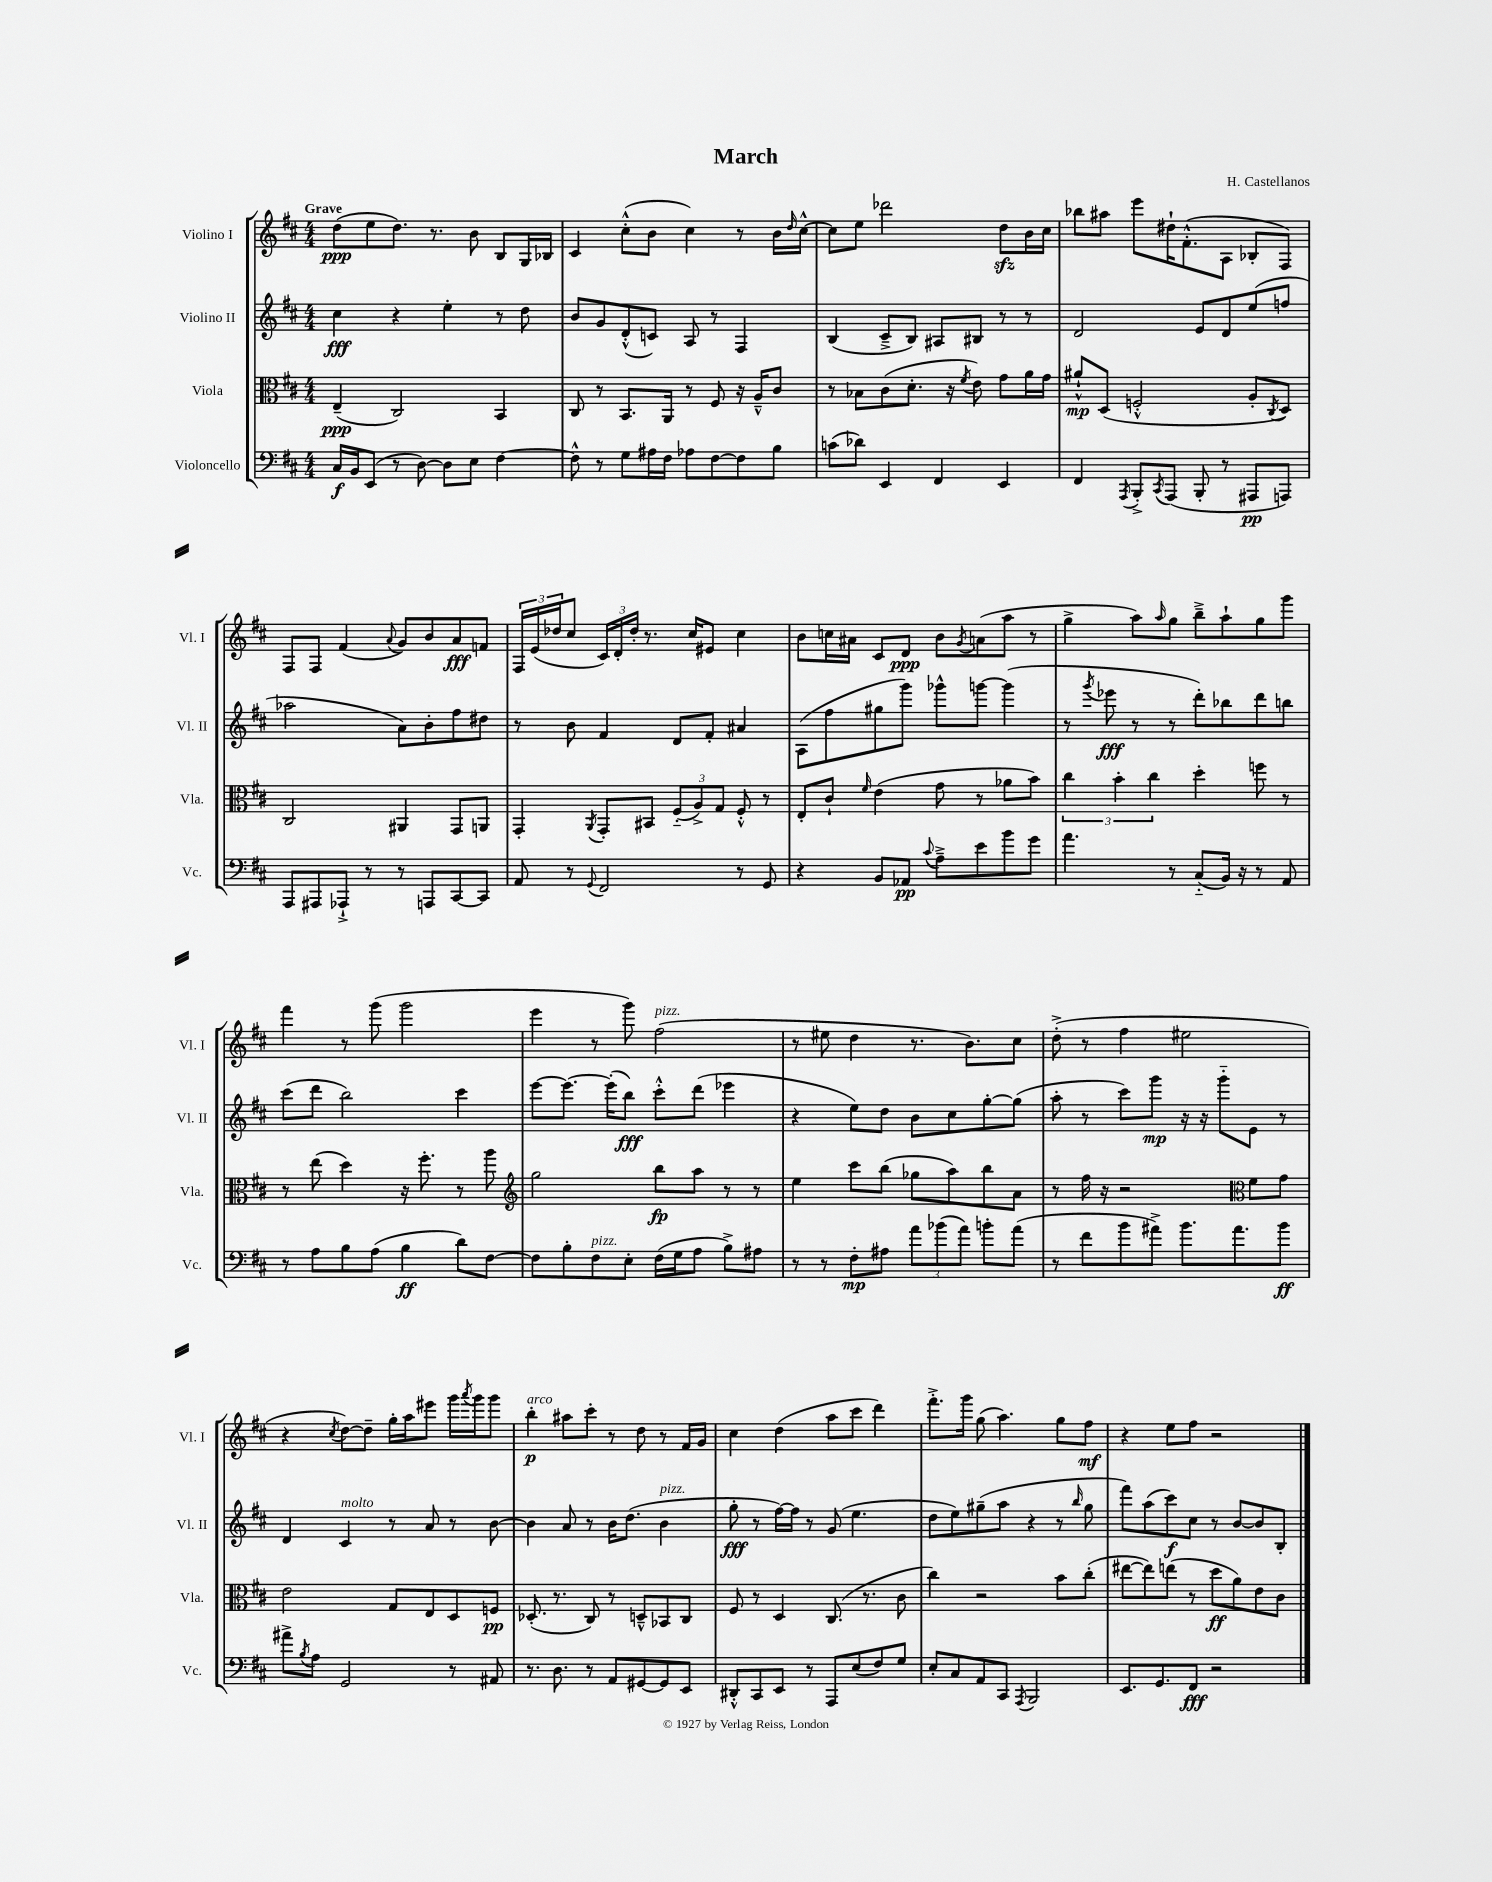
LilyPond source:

\header { title = "March" composer = "H. Castellanos" }
<<
\new StaffGroup <<
\new Staff = "s0" \with { instrumentName = "Violino I" shortInstrumentName = "Vl. I" } {
    \clef treble \key d \major \numericTimeSignature \time 4/4 \tempo "Grave"
    d''8\ppp( e''8 d''8.) r8. b'8 b8 g16 bes16 |
    cis'4 cis''8-.-^( b'8 cis''4) r8 b'16 \grace { d''16 } cis''16~-^ |
    cis''8 e''8 des'''2 d''8\sfz b'16 cis''16 |
    bes''8 ais''8 e'''8 dis''16-! fis'8.-.-^( a8 bes8-. fis8) |
    fis8 fis8 fis'4( \appoggiatura { a'8 } g'8) b'8 a'8\fff f'8 |
    \tuplet 3/2 { fis16 e'16( des''16 } cis''8 \tuplet 3/2 { cis'16) d'16-. des''16-. } r8. cis''16 eis'8 cis''4 |
    b'8 c''16 ais'16 cis'8 d'8\ppp b'8 \acciaccatura { g'8 } a'8( a''8 r8 |
    g''4-> a''8) \grace { a''16 } g''8 b''8---> a''8-! g''8 g'''8 |
    fis'''4 r8 g'''8( g'''2 |
    e'''4 r8 g'''8) fis''2^\markup { \italic "pizz." }( |
    r8 eis''8 d''4 r8. b'8.) cis''8 |
    d''8-.->( r8 fis''4 eis''2 |
    r4 \acciaccatura { cis''8 } d''8~) d''8-- g''16-. a''16 eis'''8 g'''16 \acciaccatura { a'''8 } g'''16 g'''8 |
    b''4-.\p^\markup { \italic "arco" } ais''8 cis'''8-. r8 d''8 r8 fis'16 g'16 |
    cis''4 d''4( a''8 cis'''8 d'''4) |
    fis'''8.-.-> g'''16 g''8( a''4.) g''8 fis''8\mf |
    r4 e''8 fis''8 r2 \bar "|." |
}
\new Staff = "s1" \with { instrumentName = "Violino II" shortInstrumentName = "Vl. II" } {
    \clef treble \key d \major \numericTimeSignature \time 4/4
    cis''4\fff r4 e''4-. r8 d''8 |
    b'8 g'8 d'8-.-^( c'8) a8 r8 fis4 |
    b4( cis'8---> b8) ais8 bis8 r8 r8 |
    d'2 e'8 d'8 e''8( f''8 |
    aes''2 a'8) b'8-. fis''8 dis''8 |
    r8 b'8 fis'4 d'8 fis'8-. ais'4 |
    a8( fis''8 gis''8 g'''8) ges'''8-^ g'''8~ g'''4( |
    r8 \acciaccatura { g'''8 } ees'''8\fff r8 r8 d'''8-.) bes''8 d'''8 b''8 |
    cis'''8( d'''8 b''2) cis'''4 |
    e'''8~ e'''8.~ e'''16-.( b''8\fff) cis'''8-.-^ d'''8( ees'''4 |
    r4 e''8) d''8 b'8 cis''8 g''8~-. g''8( |
    a''8-. r8 cis'''8) g'''8\mp r16 r16 g'''8-_ e'8 r8 |
    d'4 cis'4^\markup { \italic "molto" } r8 a'8 r8 b'8~ |
    b'4 a'8 r8 b'16 d''8.( b'4^\markup { \italic "pizz." } |
    g''8-.\fff r8 fis''16~) fis''16 r8 g'8( e''4. |
    d''8 e''8) gis''8--( a''8 r4 r8 \grace { b''16 } gis''8 |
    fis'''8) a''8( cis'''8\f) cis''8 r8 b'8~ b'8 b8-. \bar "|." |
}
\new Staff = "s2" \with { instrumentName = "Viola" shortInstrumentName = "Vla." } {
    \clef alto \key d \major \numericTimeSignature \time 4/4
    e4--\ppp( cis2) b,4 |
    cis8 r8 b,8. a,16 r8 fis8 r16 a16---^ cis'8 |
    r8 bes8 cis'8( d'8.-. r16 \acciaccatura { fis'8 } e'8) g'8 a'16 g'16 |
    ais'8-!-^\mp d8( f2-.-^ a8-. \acciaccatura { cis8 } d8) |
    cis2 ais,4 g,8 a,8 |
    g,4-. \acciaccatura { a,8 } g,8-. bis,8 \tuplet 3/2 { fis8-_( a8->) g8 } fis8-.-^ r8 |
    e8-. cis'8-! \grace { fis'16 } e'4( g'8 r8 aes'8 b'8) |
    \tuplet 3/2 { cis''4 b'4-. cis''4 } d''4-. f''8 r8 |
    r8 e''8( d''4) r16 fis''8.-. r8 a''8 |
    \clef treble g''2 b''8\fp a''8 r8 r8 |
    e''4 cis'''8 b''8( ges''8 a''8) b''8 a'8 |
    r8 fis''16 r16 r2 \clef alto fis'8 g'8 |
    e'2 g8 e8 d8 f8\pp |
    des8.-.( r8. cis8) r8 d8---^ bes,8 cis8 |
    fis8 r8 d4 cis8.( r8. cis'8 |
    cis''4) r2 b'8 cis''8-.( |
    eis''8~ eis''8) e''8( r8 d''8\ff a'8) e'8 cis'8 \bar "|." |
}
\new Staff = "s3" \with { instrumentName = "Violoncello" shortInstrumentName = "Vc." } {
    \clef bass \key d \major \numericTimeSignature \time 4/4
    cis16\f b,16 e,8( r8 d8~) d8 e8 fis4~ |
    fis8-^ r8 g8 ais16 fis16 aes8 fis8~ fis8 b8 |
    c'8( des'8) e,4 fis,4 e,4 |
    fis,4 \acciaccatura { a,,8 } b,,8-.-> \acciaccatura { cis,8 } a,,8( b,,8-. r8 ais,,8\pp a,,8) |
    a,,8 ais,,8 aes,,8-!-> r8 r8 a,,8 cis,8~ cis,8 |
    a,8 r8 \appoggiatura { g,8 } fis,2 r8 g,8 |
    r4 b,8 aes,8\pp \appoggiatura { cis'8 } a8---> e'8 b'8 g'8 |
    a'4. r8 cis8-_( b,16) r16 r8 a,8 |
    r8 a8 b8 a8( b4\ff d'8) fis8~ |
    fis8 b8-. fis8^\markup { \italic "pizz." } e8-. fis16( g16 a8 b8->) ais8 |
    r8 r8 fis8-.\mp ais8 \tuplet 3/2 { a'8 bes'8( a'8) } b'8-. a'8( |
    r8 fis'8 b'8 ais'8->) b'8. ais'8. b'8\ff |
    ais'8-> \acciaccatura { b8 } a8 g,2 r8 ais,8 |
    r8. d8. r8 a,8 gis,8~ gis,8 e,8 |
    dis,8-.-^ cis,8 e,8 r8 a,,8 e8( fis8) g8 |
    e8-. cis8 a,8 cis,8 \acciaccatura { a,,8 } b,,2 |
    e,8. g,8. fis,8\fff r2 \bar "|." |
}
>>
>>
\layout { \context { \Score \remove "Bar_number_engraver" } }
